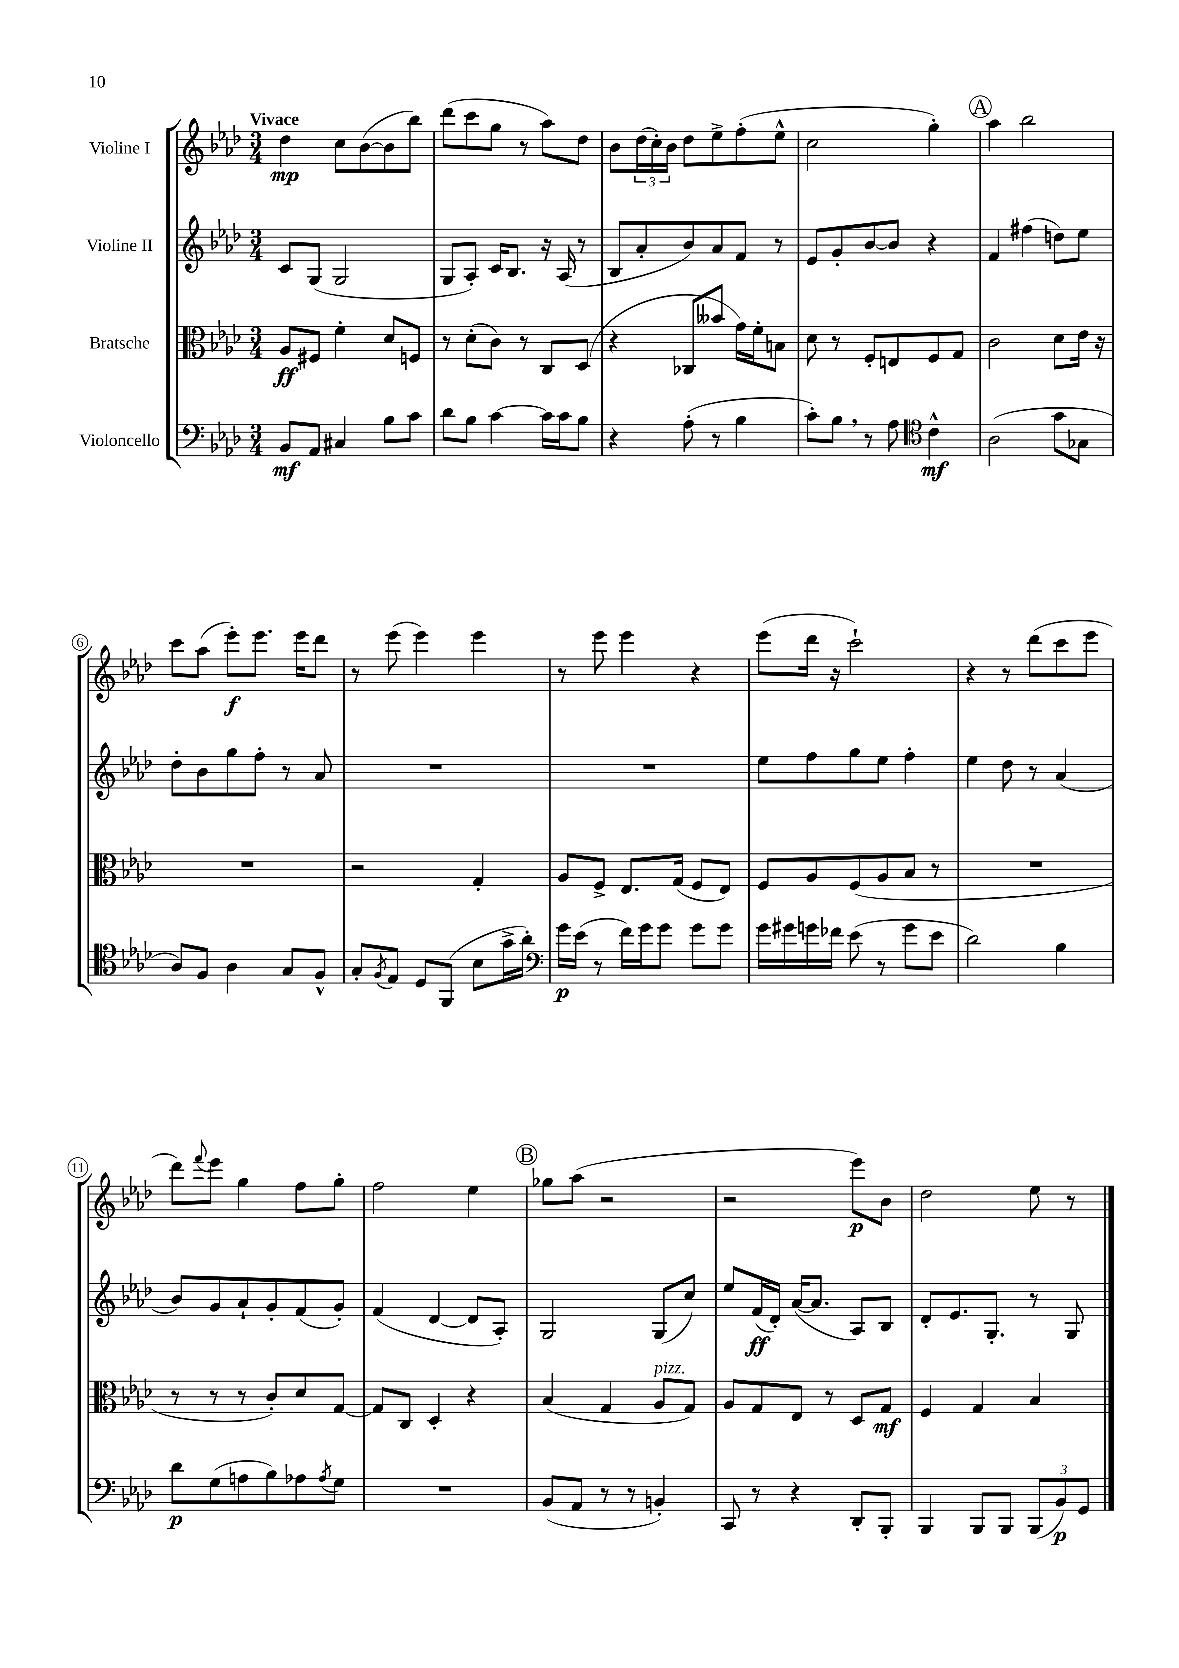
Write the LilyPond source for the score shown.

<<
\new StaffGroup <<
\new Staff = "s0" \with { instrumentName = "Violine I" } {
    \clef treble \key aes \major \numericTimeSignature \time 3/4 \tempo "Vivace"
    des''4\mp c''8 bes'8~( bes'8 bes''8) |
    des'''8( c'''8 g''8 r8 aes''8) des''8 |
    bes'8 \tuplet 3/2 { des''16( c''16-.) bes'16 } des''8 ees''8-> f''8-.( ees''8-^ |
    c''2 g''4-.) |
    \mark \markup { \circle "A" } aes''4 bes''2 |
    c'''8 aes''8( ees'''8-.\f) ees'''8. ees'''16 des'''8 |
    r8 ees'''8( ees'''4) ees'''4 |
    r8 ees'''8 ees'''4 r4 |
    ees'''8( des'''16 r16 c'''2-!) |
    r4 r8 des'''8( c'''8 ees'''8 |
    des'''8) \appoggiatura { f'''8 } ees'''8 g''4 f''8 g''8-. |
    f''2 ees''4 |
    \mark \markup { \circle "B" } ges''8 aes''8( r2 |
    r2 ees'''8\p) bes'8 |
    des''2 ees''8 r8 \bar "|." |
}
\new Staff = "s1" \with { instrumentName = "Violine II" } {
    \clef treble \key aes \major \numericTimeSignature \time 3/4
    c'8 g8( g2 |
    g8 aes8-.) c'16 bes8. r16 aes16( r8 |
    bes8 aes'8-. bes'8) aes'8 f'8 r8 |
    ees'8 g'8-. bes'8~ bes'8 r4 |
    \mark \markup { \circle "A" } f'4 fis''4( d''8) ees''8 |
    des''8-. bes'8 g''8 f''8-. r8 aes'8 |
    R2. |
    R2. |
    ees''8 f''8 g''8 ees''8 f''4-. |
    ees''4 des''8 r8 aes'4( |
    bes'8) g'8 aes'8-! g'8-. f'8( g'8-.) |
    f'4( des'4~ des'8 aes8-.) |
    \mark \markup { \circle "B" } g2 g8( c''8) |
    ees''8 f'16\ff( des'16-.) aes'16~( aes'8. aes8) bes8 |
    des'8-. ees'8. g8.-. r8 g8 \bar "|." |
}
\new Staff = "s2" \with { instrumentName = "Bratsche" } {
    \clef alto \key aes \major \numericTimeSignature \time 3/4
    aes8\ff fis8 f'4-. des'8 f8 |
    r8 des'8-.( c'8) r8 c8 des8( |
    r4 ces8 beses'8 g'16) f'16-. b8 |
    des'8 r8 f8-. e8 f8 g8 |
    \mark \markup { \circle "A" } c'2 des'8 ees'16 r16 |
    R2. |
    r2 g4-. |
    aes8 f8-> ees8. g16( f8 ees8) |
    f8 aes8 f8( aes8 bes8 r8 |
    R2. |
    r8 r8 r8 c'8-.) des'8 g8~ |
    g8 c8 des4-. r4 |
    \mark \markup { \circle "B" } bes4( g4 aes8^\markup { \italic "pizz." } g8) |
    aes8 g8 ees8 r8 des8 g8\mf |
    f4 g4 bes4 \bar "|." |
}
\new Staff = "s3" \with { instrumentName = "Violoncello" } {
    \clef bass \key aes \major \numericTimeSignature \time 3/4
    bes,8\mf aes,8 cis4 bes8 c'8 |
    des'8 bes8 c'4~ c'16 c'16 bes8 |
    r4 aes8-.( r8 bes4 |
    c'8-.) bes8 \breathe r8 aes8 \clef tenor c'4-^\mf |
    \mark \markup { \circle "A" } aes2( g'8 ges8 |
    aes8) f8 aes4 g8 f8-^ |
    g8-. \acciaccatura { f8 } ees8 des8 f,8( bes8 g'16-> aes'16-.) |
    \clef bass g'16\p ees'16( r8 f'16) g'16 g'8 g'8 g'8 |
    g'16 gis'16 g'16 fes'16 ees'8( r8 g'8 ees'8 |
    des'2) bes4 |
    des'8\p g8( a8 bes8) aes8 \acciaccatura { aes8 } g8 |
    R2. |
    \mark \markup { \circle "B" } bes,8( aes,8 r8 r8 b,4-.) |
    c,8 r8 r4 des,8-. bes,,8-. |
    bes,,4 bes,,8 bes,,8 \tuplet 3/2 { bes,,8( bes,8\p) g,8 } \bar "|." |
}
>>
>>
\layout { \context { \Score \override BarNumber.stencil = #(make-stencil-circler 0.1 0.3 ly:text-interface::print) } }
